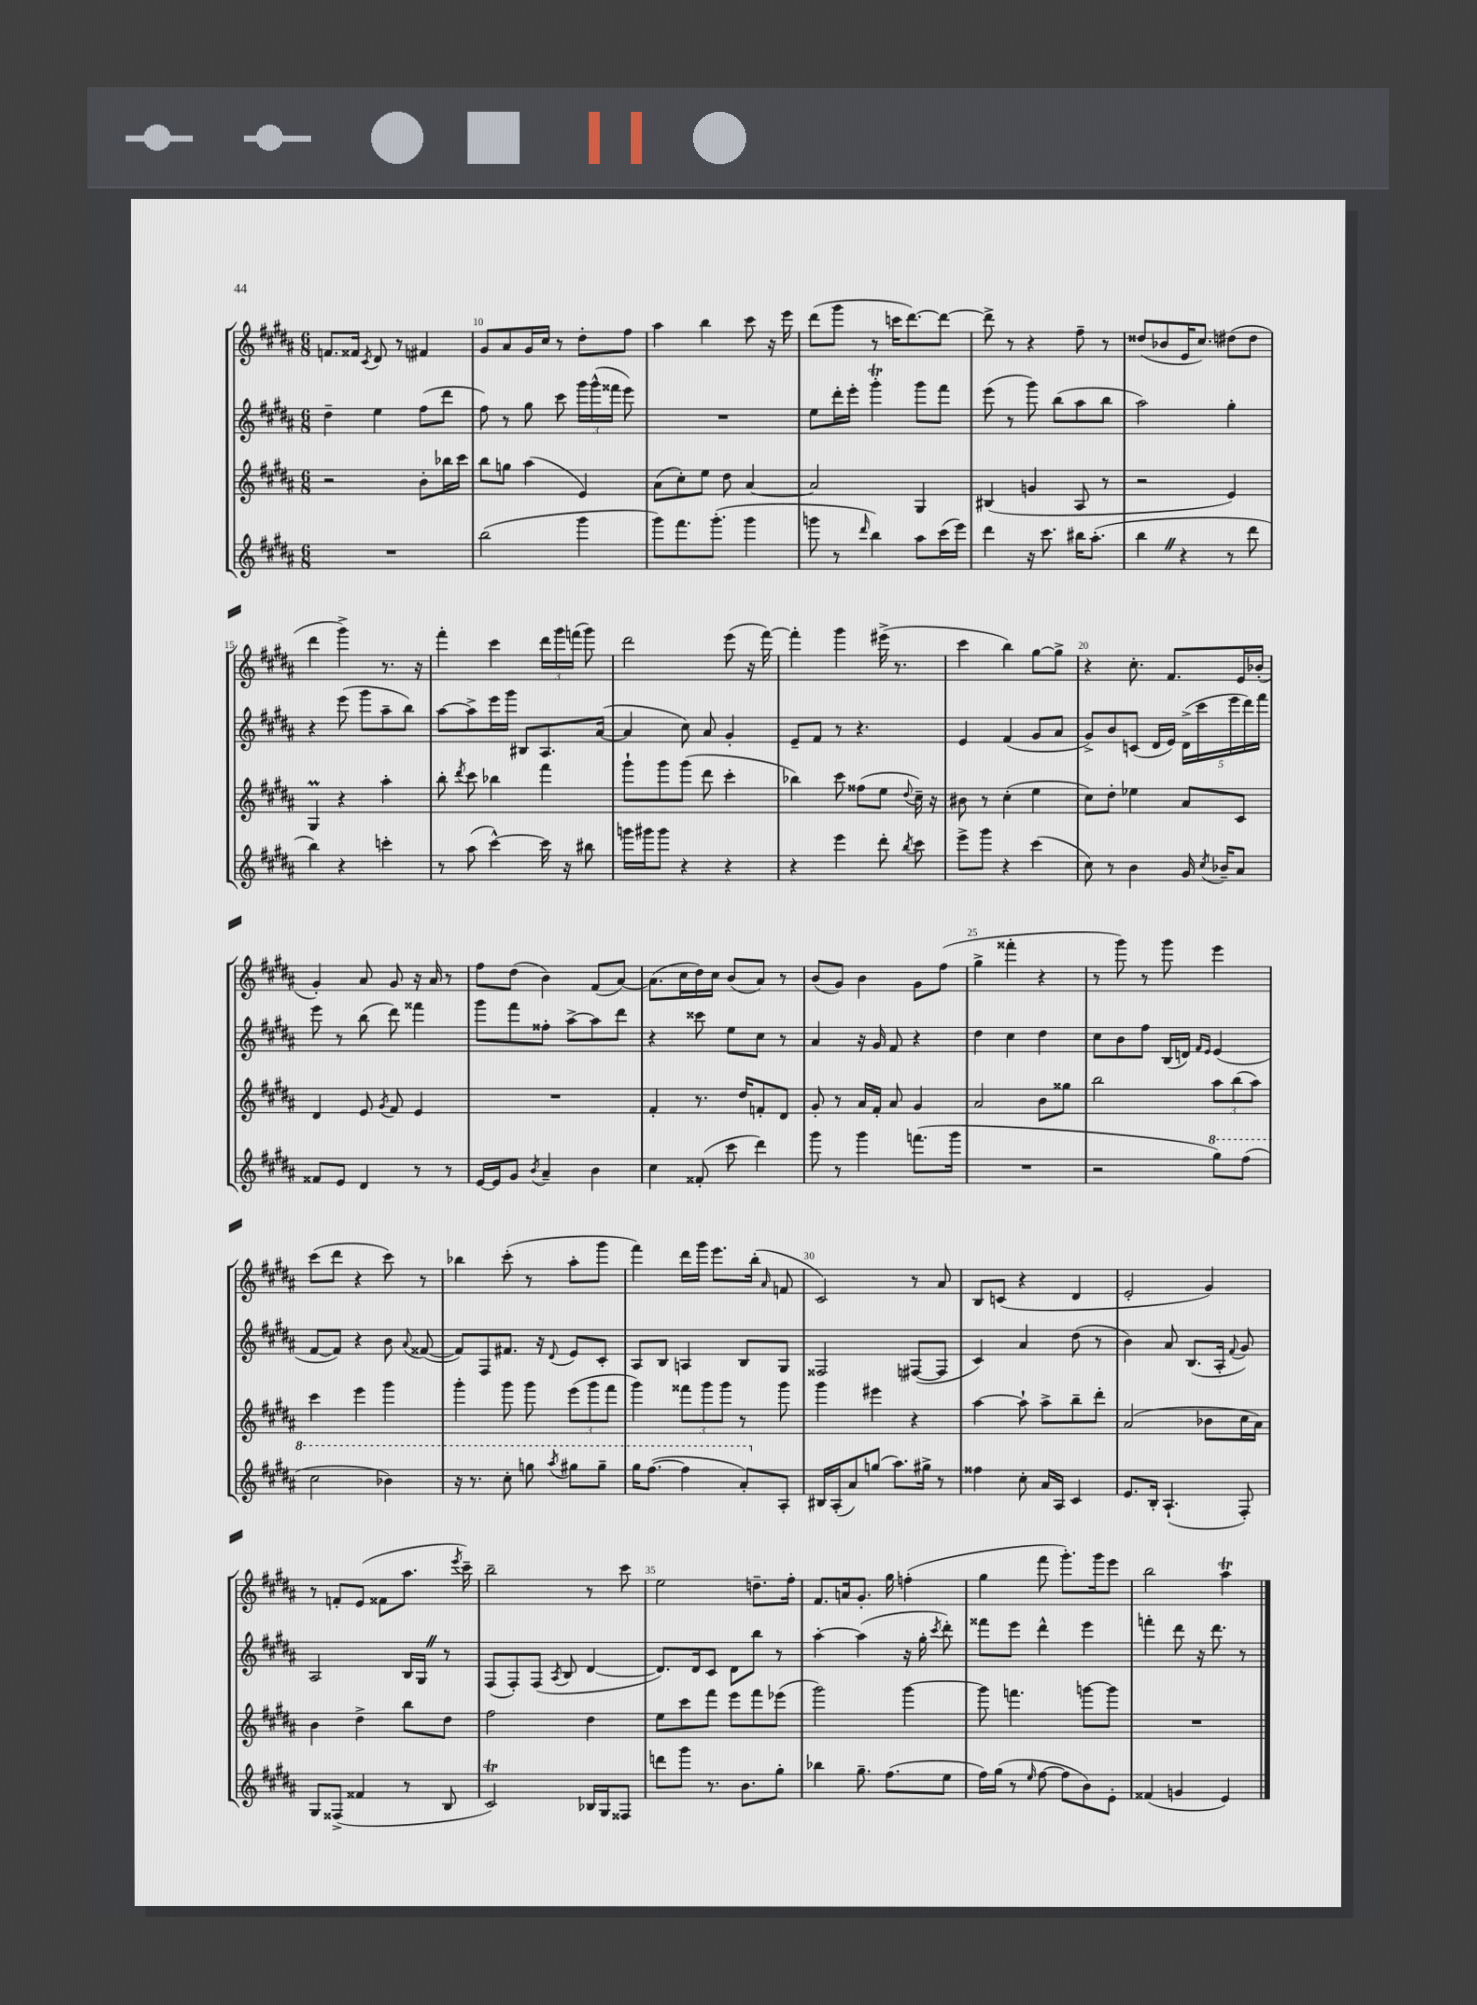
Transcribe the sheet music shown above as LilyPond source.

<<
\new StaffGroup <<
\new Staff = "s0" {
    \clef treble \key b \major \numericTimeSignature \time 6/8
    \autoBeamOff f'8.[ fisis'16] \acciaccatura { cis'8 } dis'8 r8 fis'4 |
    gis'8[ ais'8 gis'16 cis''16] r8 dis''8[-. fis''8] |
    ais''4 b''4 cis'''8 r16 e'''16 |
    dis'''8[( gis'''8] r8 c'''16[ dis'''8.~) dis'''8]~ |
    dis'''8-> r8 r4 fis''8-- r8 |
    disis''8[( bes'8 e'16 cis''8.]) dis''8[( dis''8] |
    dis'''4 gis'''4->) r8. r16 |
    fis'''4-. cis'''4 \tuplet 3/2 { dis'''16[ gis'''16 f'''16]( } gis'''8) |
    dis'''2 e'''8( r16 fis'''16~) |
    fis'''4-. gis'''4 eis'''16->( r8. |
    cis'''4 b''4) gis''8[~ gis''8]-> |
    r4 cis''8.-. fis'8.[ e'16 bes'16]-.( |
    gis'4-.) ais'8 gis'8 r16 ais'16 r8 |
    fis''8[ dis''8]( b'4) fis'8[( ais'8]~) |
    ais'8.[( cis''16 dis''16) cis''16] b'8[( ais'8]) r8 |
    b'8[( gis'8]) b'4 gis'8[ fis''8]( |
    gis''4-> fisis'''4-. r4 |
    r8 gis'''8) r8 gis'''8 e'''4 |
    cis'''8[( dis'''8] r4 cis'''8) r8 |
    bes''4 cis'''8-.( r8 ais''8[-. gis'''8] |
    fis'''4) dis'''16[ gis'''16] e'''8.[ b''16]-.( \grace { ais'16 } f'8 |
    cis'2) r8 ais'8 |
    b8[ c'8]( r4 dis'4 |
    e'2-. gis'4) |
    r8 f'8[-. e'8]( fisis'8[ ais''8.] \acciaccatura { e'''8 } cis'''16--) |
    b''2-- r8 cis'''8 |
    e''2 d''8.[-- fis''16]-. |
    fis'8.[ a'16 gis'8.]-. gis''16 f''4-.( |
    gis''4 fis'''8 gis'''8.[-.) gis'''16 e'''8] |
    b''2 ais''4\trill \bar "|." |
}
\new Staff = "s1" {
    \clef treble \key b \major \numericTimeSignature \time 6/8
    \autoBeamOff dis''4-- e''4 fis''8[( dis'''8] |
    fis''8) r8 gis''8 cis'''8 \tuplet 3/2 { gis'''16[ gis'''16-^( fisis'''16] } e'''8) |
    R2. |
    e''8[ dis'''16-. e'''16]-. gis'''4-.\trill gis'''8[ fis'''8] |
    e'''8( r8 gis'''8) b''8[( ais''8 b''8] |
    ais''2) gis''4-. |
    r4 e'''8( gis'''8[ ais''8-- b''8]) |
    ais''8[~ ais''8-> e'''16 gis'''16] bis8[ ais8. ais'16]~( |
    ais'4 cis''8) ais'8 gis'4-. |
    e'8[-- fis'8] r8 r4. |
    e'4 fis'4( gis'8[ ais'8] |
    gis'8[->) b'8 c'8]( dis'16[ e'16]) \tuplet 5/4 { dis'16[->( cis'''16 e'''16 dis'''16) fis'''16] } |
    e'''8 r8 b''8( dis'''8) fisis'''4 |
    gis'''8[ fis'''8 fisis''8]-. ais''8[~-> ais''8 dis'''8] |
    r4 cisis'''8 e''8[ cis''8] r8 |
    ais'4 r16 gis'16 fis'8 r4 |
    dis''4 cis''4 dis''4 |
    cis''8[ b'8 fis''8] b16[( d'16]) \grace { fis'16[ e'16] } e'4( |
    fis'8[~ fis'8]) r4 b'8 \appoggiatura { ais'8 } fisis'8~( |
    fisis'8[) fis8 fis'8.] r16 \appoggiatura { dis'8 } e'8[ cis'8]-. |
    ais8[ b8] a4 b8[ gis8] |
    fisis2 fis8[~( fis8] |
    cis'4) ais'4 dis''8( r8 |
    b'4) ais'8 b8.[( ais16]-. \appoggiatura { fis'8 } gis'8) |
    ais2 b16[ gis16] \once \override BreathingSign.text = \markup { \musicglyph "scripts.caesura.straight" } \breathe r8 |
    fis8[( fis8-.) fis8]( \acciaccatura { ais8 } b8 dis'4~ |
    dis'8.[) dis'16 cis'8] dis'8[ b''8] r8 |
    ais''4~-. ais''4( r16 gis''16-. \acciaccatura { cis'''8 } dis'''8-.) |
    fisis'''8[ e'''8] dis'''4-^ e'''4 |
    f'''4-. dis'''8 r16 dis'''8. r8 \bar "|." |
}
\new Staff = "s2" {
    \clef treble \key b \major \numericTimeSignature \time 6/8
    \autoBeamOff r2 b'8[-. bes''16 cis'''16] |
    b''8[ g''8] ais''4( e'4) |
    ais'8[( cis''8-.) e''8] dis''8 ais'4~ |
    ais'2 gis4 |
    bis4( g'4 ais8 r8 |
    r2 e'4) |
    gis4\prall r4 ais''4-. |
    b''8-. \acciaccatura { dis'''8 } cis'''8 bes''4 fis'''4 |
    gis'''8[-! gis'''8 gis'''8]( dis'''8 cis'''4-. |
    bes''4) cis'''8 fisis''8[( e''8] \appoggiatura { dis''8 } cis''16--) r16 |
    bis'8 r8 cis''4-.( e''4 |
    cis''8[) dis''8]-. ees''4 ais'8[ cis'8] |
    dis'4 e'8 \acciaccatura { gis'8 } fis'8 e'4 |
    R2. |
    fis'4-. r8. dis''16[ f'8-. dis'8] |
    gis'8-. r8 ais'16[ fis'16]-. ais'8 gis'4 |
    ais'2 b'8[ gisis''8] |
    b''2 \tuplet 3/2 { ais''8[ b''8( ais''8]) } |
    cis'''4 e'''4 gis'''4 |
    gis'''4-. gis'''8 gis'''8 \tuplet 3/2 { e'''8[( gis'''8 fis'''8] } |
    gis'''4) \tuplet 3/2 { fisis'''8[ gis'''8 gis'''8] } r8 gis'''8 |
    gis'''4 eis'''4 r4 |
    ais''4~ ais''8-! ais''8[-> b''8-- dis'''8]-. |
    ais'2( bes'8[ cis''16 ais'16]) |
    b'4 dis''4-> b''8[ dis''8] |
    fis''2 dis''4 |
    e''8[ cis'''8 fis'''8] e'''8[ fis'''8 ees'''8]( |
    gis'''2) gis'''4~ |
    gis'''8 f'''4. g'''8[~ g'''8] |
    R2. \bar "|." |
}
\new Staff = "s3" {
    \clef treble \key b \major \numericTimeSignature \time 6/8
    \autoBeamOff R2. |
    b''2( gis'''4 |
    gis'''8[) fis'''8. gis'''8.]-.( gis'''4 |
    g'''8 r8 \grace { dis'''16 } b''4) ais''8[ cis'''16( e'''16]) |
    dis'''4 r16 cis'''8. bis''16[ ais''8.]-.( |
    b''4 \once \override BreathingSign.text = \markup { \musicglyph "scripts.caesura.straight" } \breathe r4 r8 dis'''8 |
    b''4) r4 c'''4-. |
    r8 ais''8( cis'''4~-^) cis'''16 r16 bis''8 |
    g'''16[ gis'''16 gis'''8] r4 r4 |
    r4 e'''4 dis'''8-. \acciaccatura { b''8 } cis'''8 |
    e'''8[-> gis'''8] r4 cis'''4( |
    cis''8) r8 b'4 gis'16 \acciaccatura { cis''8 } bes'16[-- ais'8] |
    fisis'8[ e'8] dis'4 r8 r8 |
    e'16[~ e'16 gis'8] \acciaccatura { b'8 } ais'4-- b'4 |
    cis''4 fisis'8-.( cis'''8 dis'''4) |
    gis'''8 r8 gis'''4 f'''8.[( gis'''16] |
    R2. |
    r2 \ottava #1 gis'''8[) fis'''8]( |
    cis'''2 bes''4) |
    r16 r8. cis'''8-. g'''8 \acciaccatura { ais'''8 } gis'''8[ gis'''8]-- |
    gis'''16[ fis'''8.]~( fis'''4 ais''8[-.) \ottava #0 ais8]-. |
    bis16[ ais16-.( ais'8) g''8]( ais''8.[) gis''16]-> r8 |
    fisis''4 cis''8-. ais'16[ ais16] cis'4 |
    e'8.[ b16]-. ais4.-!( fis8-.) |
    gis8[ fisis8]->( fisis'4 r8 b8 |
    cis'2\trill) bes16[ gis16 fisis8] |
    d'''8[ gis'''8] r8. b'8.[ gis''8]-. |
    bes''4 gis''8.-- fis''8.[( e''8] |
    fis''16[) gis''16]( r8 \grace { e''16 } fis''8~ fis''8[ b'8) e'8]-. |
    fisis'4( g'4 e'4) \bar "|." |
}
>>
>>
\layout { \context { \Score currentBarNumber = #9 \override BarNumber.break-visibility = ##(#f #t #t) barNumberVisibility = #(every-nth-bar-number-visible 5) } }
